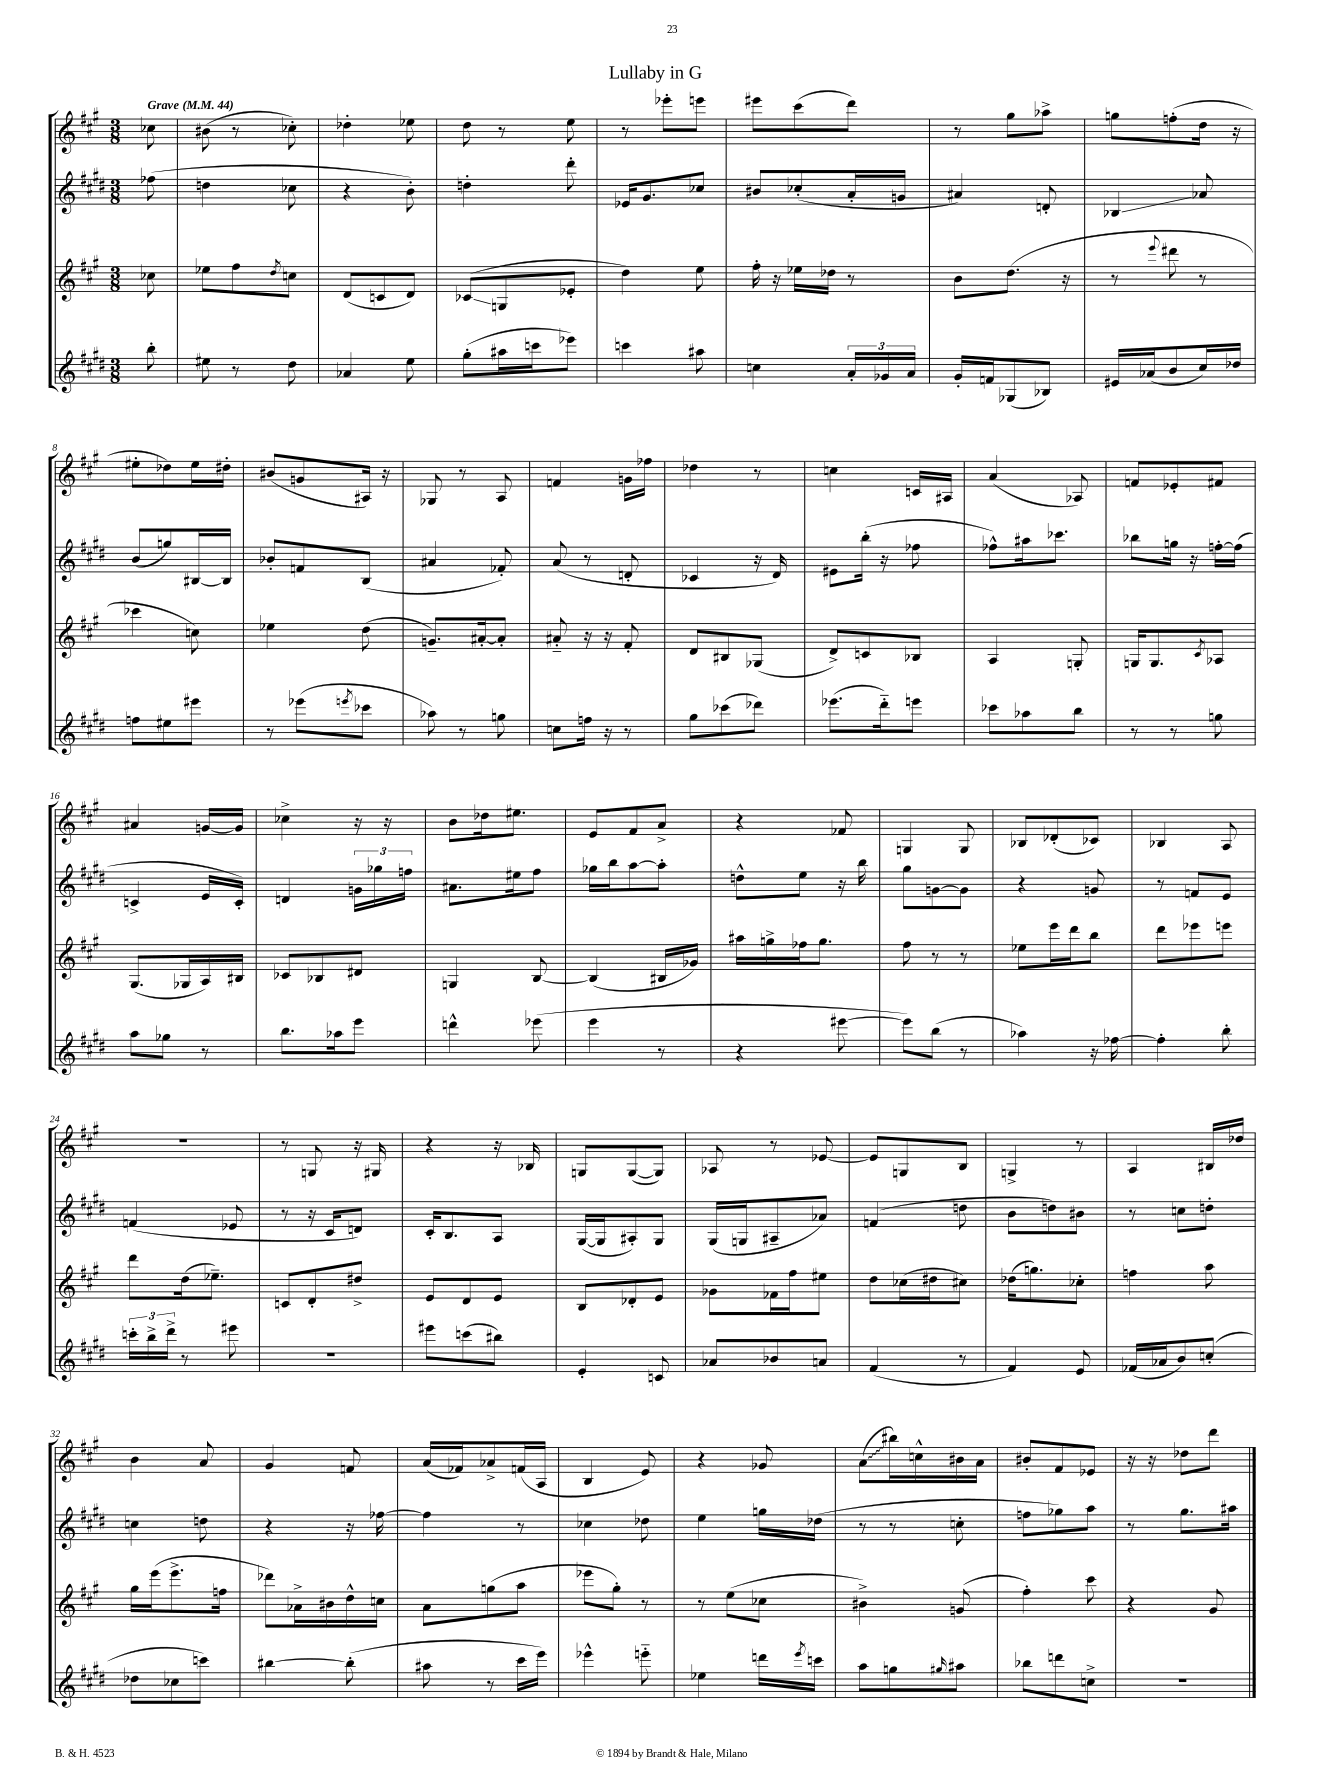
\header { title = "Lullaby in G" }
<<
\new StaffGroup <<
\new Staff = "s0" {
    \clef treble \key a \major \numericTimeSignature \time 3/8 \partial 8 \tempo "Grave" 4 = 44
    ces''8 |
    bis'8( r8 ces''8-.) |
    des''4-. ees''8 |
    d''8 r8 e''8 |
    r8 ees'''8-. e'''8 |
    eis'''8 cis'''8( d'''8) |
    r8 gis''8 aes''8-> |
    g''8 f''8-.( d''16 r16 |
    eis''8-. des''8) eis''16 dis''16-. |
    bis'8( g'8 ais16) r16 |
    ges8 r8 a8 |
    f'4 g'16 fes''16 |
    des''4 r8 |
    c''4 c'16 ais16 |
    a'4( aes8) |
    f'8 ees'8-. fis'8 |
    ais'4 g'16~ g'16 |
    ces''4-> r16 r16 |
    b'8 des''16 eis''8. |
    e'8 fis'8 a'8-> |
    r4 fes'8 |
    g4 g8 |
    bes8 des'8-.( ces'8) |
    bes4 a8 |
    r4. |
    r8 g8 r16 gis16 |
    r4 r16 bes16 |
    g8 g8~( g8) |
    aes8 r8 ees'8~ |
    ees'8 g8 b8 |
    g4-> r8 |
    a4 bis16 des''16 |
    b'4 a'8 |
    gis'4 f'8 |
    a'16( fes'16) aes'8-> f'16( a16 |
    b4 e'8) |
    r4 ges'8 |
    \once \override Glissando.style = #'zigzag a'8\glissando( bis''16) c''16-^ bis'16 a'16 |
    bis'8-. fis'8 ees'8 |
    r16 r16 des''8 d'''8 \bar "|." |
}
\new Staff = "s1" {
    \clef treble \key e \major \numericTimeSignature \time 3/8 \partial 8
    fes''8( |
    d''4 ces''8 |
    r4 b'8-.) |
    d''4-. dis'''8-. |
    ees'16 gis'8. ces''8 |
    bis'8 ces''8-.( a'16-. g'16 |
    ais'4) d'8-. |
    bes4\glissando aes'8 |
    b'8( g''8) bis16~ bis16 |
    bes'8-. f'8 b8( |
    ais'4 fes'8-.) |
    a'8( r8 d'8-. |
    ces'4 r16 dis'16) |
    eis'8 b''16-.( r16 fes''8 |
    fes''8-^) ais''16 ces'''8. |
    bes''8 g''16 r16 f''16~-. f''16( |
    c'4-> e'16 c'16-.) |
    d'4 \tuplet 3/2 { g'16 ges''16 f''16 } |
    ais'8. eis''16 fis''8 |
    ges''16 b''16 a''8~ a''8-. |
    d''8-^ e''8 r16 b''16 |
    gis''8 g'8~ g'8 |
    r4 g'8 |
    r8 f'8 e'8 |
    f'4( ees'8 |
    r8 r16 cis'16 d'8) |
    cis'16-. b8. a8 |
    gis16~( gis16 ais8-.) gis8 |
    gis16( g16 ais8-- aes'8) |
    f'4( d''8 |
    b'8 d''8) bis'8 |
    r8 c''8 d''8-. |
    c''4 d''8 |
    r4 r16 fes''16~ |
    fes''4 r8 |
    ces''4 des''8 |
    e''4 g''16 des''16( |
    r8 r8 c''8-. |
    f''8 ges''8) a''8 |
    r8 gis''8. ais''16 \bar "|." |
}
\new Staff = "s2" {
    \clef treble \key a \major \numericTimeSignature \time 3/8 \partial 8
    ces''8 |
    ees''8 fis''8 \acciaccatura { d''8 } c''8 |
    d'8( c'8 d'8) |
    ces'8\glissando( g8 ees'8-. |
    d''4) e''8 |
    fis''16-. r16 ees''16 des''16 r8 |
    b'8 d''8.( r16 |
    r8 \appoggiatura { e'''8 } dis'''8 r8 |
    ces'''4 c''8) |
    ees''4 d''8( |
    g'8.--) ais'16~-. ais'8-. |
    ais'8-_ r16 r16 fis'8-. |
    d'8 bis8 ges8( |
    d'8->) c'8 bes8 |
    a4 g8-. |
    g16 g8. \acciaccatura { cis'8 } aes8 |
    gis8.( ges16 a16) bis16 |
    ces'8 bes8 dis'8 |
    g4 b8~ |
    b4( bis16 ges'16) |
    ais''16 g''16-> fes''16 g''8. |
    fis''8 r8 r8 |
    ees''8 e'''16 d'''16 b''8 |
    d'''8 ees'''8 e'''8 |
    d'''8 d''16( ees''8.--) |
    c'8 d'8-. dis''8-> |
    e'8 d'8 e'8 |
    b8 des'8-. e'8 |
    ges'8 fes'16 fis''16 eis''8 |
    d''8 ces''16( dis''16 cis''8) |
    des''16( g''8.) ces''8-. |
    f''4 a''8 |
    gis''16 e'''16( e'''8.-> f''16 |
    des'''8) aes'16-> bis'16 d''16-^ c''16 |
    a'8 g''8( a''8 |
    ees'''8 gis''8-.) r8 |
    r8 e''8( ces''8 |
    bis'4->) g'8( |
    fis''4-.) cis'''8 |
    r4 gis'8 \bar "|." |
}
\new Staff = "s3" {
    \clef treble \key e \major \numericTimeSignature \time 3/8 \partial 8
    b''8-. |
    eis''8 r8 dis''8 |
    aes'4 e''8 |
    gis''8-.( ais''16 c'''16 ees'''8) |
    c'''4 ais''8 |
    c''4 \tuplet 3/2 { a'16-. ges'16 a'16 } |
    gis'16-. f'16 ges8( bes8) |
    eis'16 aes'16( b'8 cis''16) des''16 |
    f''8 eis''8 eis'''8 |
    r8 ees'''8( \acciaccatura { e'''8 } ces'''8 |
    aes''8) r8 g''8 |
    c''8 f''16 r16 r8 |
    gis''8 ces'''8( des'''8) |
    ees'''8.( dis'''16-_) e'''8 |
    ces'''8 aes''8 b''8 |
    r8 r8 g''8 |
    a''8 ges''8 r8 |
    b''8. aes''16 e'''8 |
    d'''4-^ ees'''8( |
    e'''4 r8 |
    r4 eis'''8~ |
    eis'''8) b''8( r8 |
    aes''4) r16 fes''16~ |
    fes''4-. b''8-. |
    \tuplet 3/2 { c'''16-. b''16-> dis'''16-> } r8 eis'''8 |
    R4. |
    eis'''8 c'''8( bis''8) |
    e'4-. c'8 |
    aes'8 bes'8 a'8 |
    fis'4( r8 |
    fis'4) e'8 |
    fes'16( aes'16 b'8) c''8-.( |
    des''8 ces''8 c'''8) |
    bis''4~ bis''8-.( |
    ais''8 r8 cis'''16 e'''16) |
    ees'''4-^ e'''8-_ |
    ees''4 d'''16 \acciaccatura { e'''8 } c'''16 |
    a''8 g''8 \grace { gis''16 } ais''8 |
    bes''8 d'''8 c''8-> |
    R4. \bar "|." |
}
>>
>>
